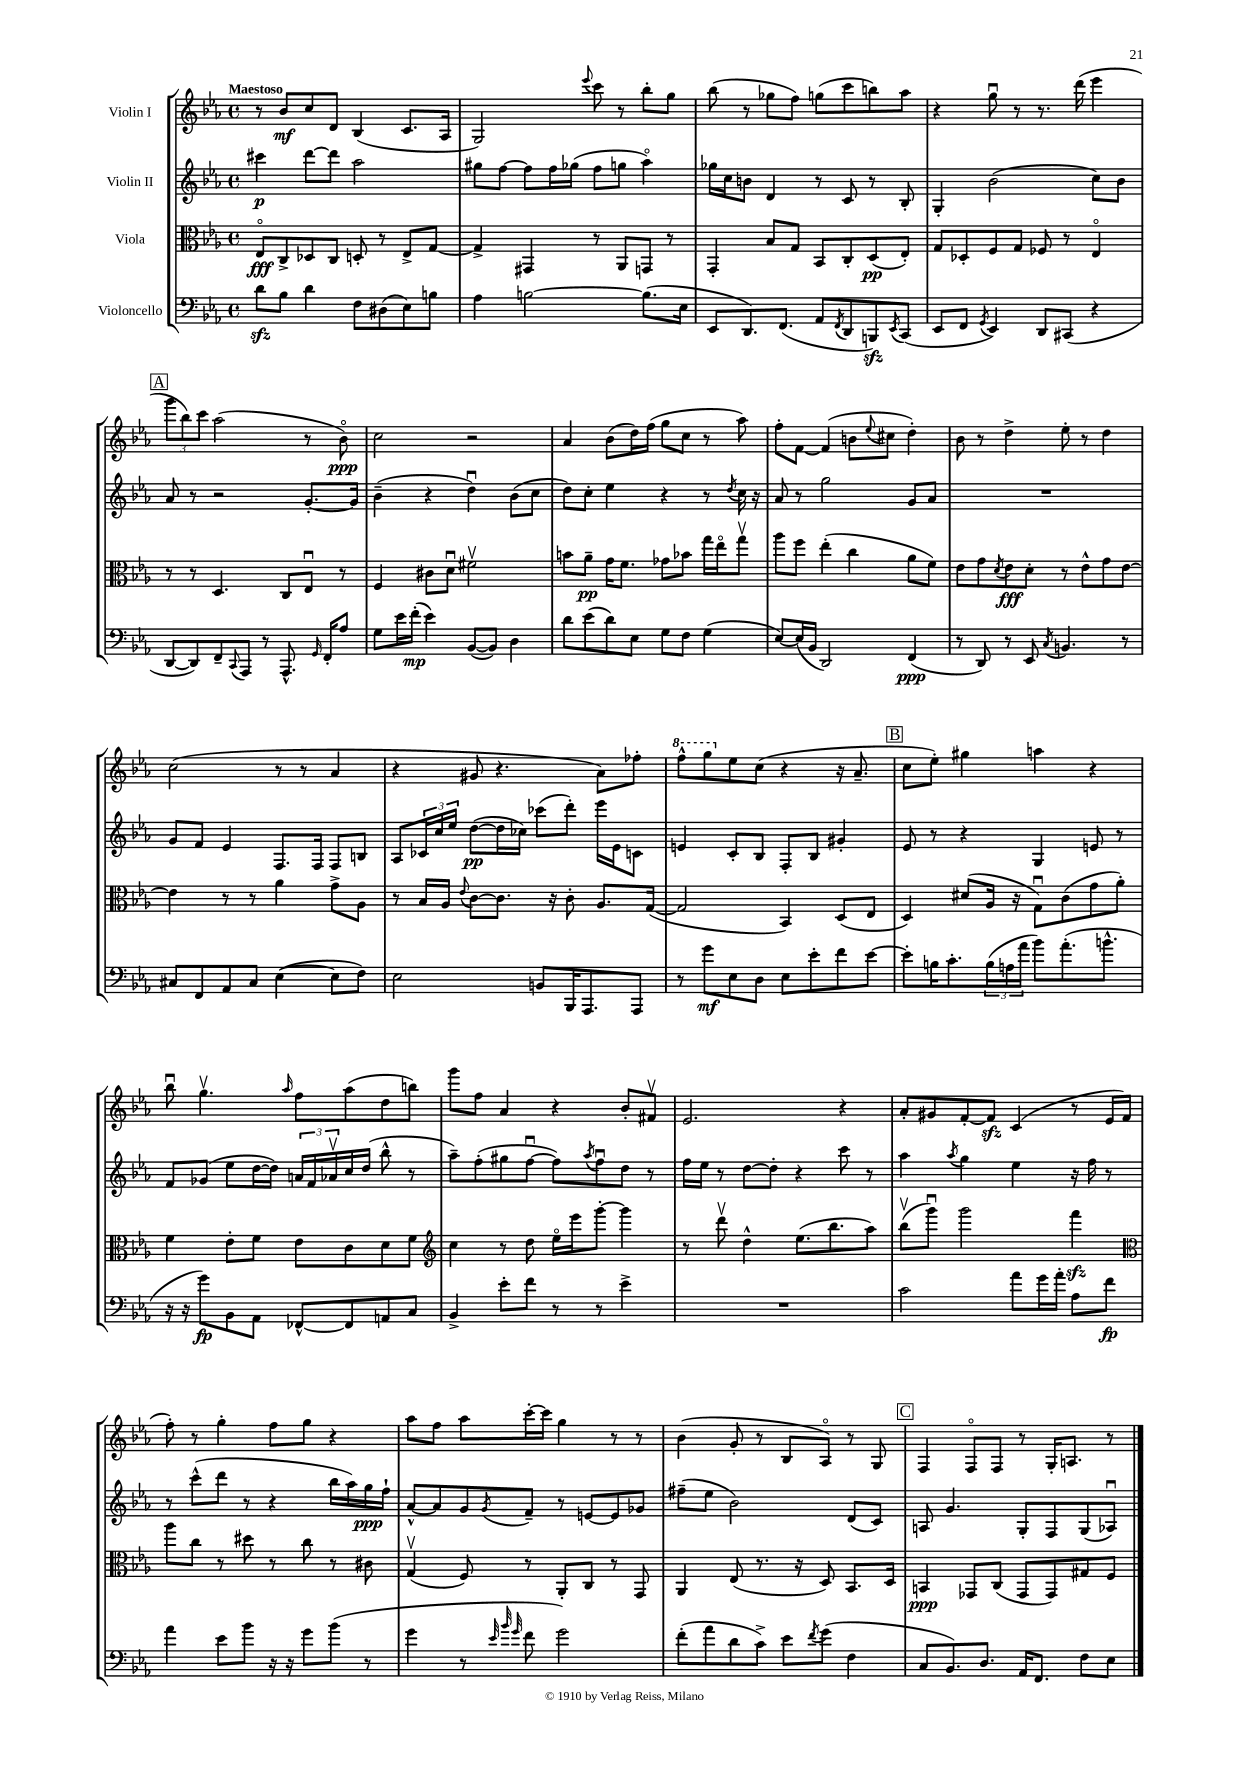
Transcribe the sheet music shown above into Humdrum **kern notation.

**kern	**dynam	**kern	**dynam	**kern	**dynam	**kern	**dynam
*part4	*part4	*part3	*part3	*part2	*part2	*part1	*part1
*staff4	*staff4	*staff3	*staff3	*staff2	*staff2	*staff1	*staff1
*I"Violoncello	*	*I"Viola	*	*I"Violin II	*	*I"Violin I	*
*clefF4	*	*clefC3	*	*clefG2	*	*clefG2	*
*k[b-e-a-]	*	*k[b-e-a-]	*	*k[b-e-a-]	*	*k[b-e-a-]	*
*M4/4	*	*M4/4	*	*M4/4	*	*M4/4	*
*met(c)	*	*met(c)	*	*met(c)	*	*met(c)	*
=1	=1	=1	=1	=1	=1	=1	=1
!	!	!	!	!	!	!LO:TX:a:B:t=Maestoso	!
8dzz\L	.	8E-/L	fff	4ccc#X\	p	8r	.
8B-\J	.	8C^/	.	.	.	8b-/L	mf
4d\	.	8D-X/	.	[8ddd\L	.	8cc/	.
.	.	8C/J	.	8ddd\J]	.	8d/J	.
8F\L	.	8Dn'/	.	2aa-\	.	(4B-/	.
(8D#X\	.	8r	.	.	.	.	.
8E-\)	.	8E-^/L	.	.	.	8.c/L	.
8Bn\J	.	[8G/J	.	.	.	.	.
.	.	.	.	.	.	16A-/Jk	.
=2	=2	=2	=2	=2	=2	=2	=2
4A-\	.	4G^/]	.	8gg#X\L	.	2G/)	.
.	.	.	.	[8ff\J	.	.	.
[2Bn\	.	4GG#X/	.	8ff\L]	.	.	.
.	.	.	.	16ff\L	.	.	.
.	.	.	.	(16gg-X\JJ	.	.	.
.	.	.	.	.	.	8qqeee-/	.
.	.	8r	.	8ff\L	.	8ccc\	.
.	.	8AA-/L	.	8ggn\J	.	8r	.
(8.B\L]	.	8GGn/J	.	4aa-\)	.	8bb-'\L	.
.	.	8r	.	.	.	8gg\J	.
16E-\Jk	.	.	.	.	.	.	.
=3	=3	=3	=3	=3	=3	=3	=3
8EE-/L	.	4GG'/	.	16gg-X\LL	.	(8bb-\	.
.	.	.	.	16cc\J	.	.	.
8.DD/)	.	.	.	8bn\J	.	8r	.
.	.	8B-/L	.	4d/	.	8gg-X\L	.
(8.FF/J	.	.	.	.	.	.	.
.	.	8G/J	.	.	.	8ff\J)	.
8AA-/L	.	8BB-/L	.	8r	.	(8ggn\L	.
8qFF/	.	.	.	.	.	.	.
8DD/	.	8C'/	.	8c/	.	8ccc\	.
8BBBnzz/)	.	(8D/	pp	8r	.	8bbn\)	.
8qEE-/	.	.	.	.	.	.	.
(8CC/J	.	8E-'/J)	.	8B-'/	.	8aa-\J	.
=4	=4	=4	=4	=4	=4	=4	=4
8EE-/L	.	8G/L	.	4G'/	.	4r	.
8FF/J	.	8D-X'/	.	.	.	.	.
8qGG/	.	.	.	.	.	.	.
4EE-/)	.	8F/	.	(2b-\	.	8ggu\	.
.	.	8G/J	.	.	.	8r	.
8DD/L	.	8F-X/	.	.	.	8.r	.
(8CC#X/J	.	8r	.	.	.	.	.
.	.	.	.	.	.	(16ddd\	.
4r	.	4E-/	.	8cc\L)	.	4eee-\	.
.	.	.	.	8b-\J	.	.	.
!!LO:LB:g=z
!!LO:REH:place=s1:t=A
=5	=5	=5	=5	=5	=5	=5	=5
[8DD/L	.	8r	.	8a-/	.	12ggg\L	.
.	.	.	.	.	.	12bb-\)	.
8DD/])	.	8r	.	8r	.	.	.
.	.	.	.	.	.	12ccc\J	.
8FF~/	.	4.D/	.	2r	.	(2aa-\	.
8qqCC/	.	.	.	.	.	.	.
8AAA-/J	.	.	.	.	.	.	.
8r	.	.	.	.	.	.	.
8.AAA-^^/	.	8C/L	.	.	.	.	.
.	.	8E-u/J	.	[8.g'/L	.	8r	.
16qqGG/	.	.	.	.	.	.	.
16FF'/KL	.	.	.	.	.	.	.
8A-/J	.	8r	.	.	.	8b-\)	ppp
.	.	.	.	16g/Jk]	.	.	.
=6	=6	=6	=6	=6	=6	=6	=6
8G\L	.	4F/	.	(4b-~\	.	2cc\	.
16e-\L	.	.	.	.	.	.	.
(16f'\JJ	mp	.	.	.	.	.	.
4e-\)	.	8c#X\L	.	4r	.	.	.
.	.	8du\J	.	.	.	.	.
([8BB-/L	.	2f#Xv\	.	4ddu\)	.	2r	.
8BB-/J])	.	.	.	.	.	.	.
4D\	.	.	.	(8b-\L	.	.	.
.	.	.	.	8cc\J	.	.	.
=7	=7	=7	=7	=7	=7	=7	=7
8d\L	.	8bn\L	.	8dd\L)	.	4a-/	.
(8e-\	.	8a-~\J	pp	8cc'\J	.	.	.
8d\)	.	16g\KL	.	4ee-\	.	(8b-\L	.
.	.	8.f\J	.	.	.	.	.
8E-\J	.	.	.	.	.	16dd\L)	.
.	.	.	.	.	.	(16ff\JJ	.
8G\L	.	8g-X\L	.	4r	.	8gg\L	.
8F\J	.	8b-X\J	.	.	.	8cc\J	.
(4G\	.	16gg\LL	.	8r	.	8r	.
.	.	16ee-\J	.	.	.	.	.
.	.	.	.	8qdd/	.	.	.
.	.	8ggv\J	.	16cc\	.	8aa-\)	.
.	.	.	.	16r	.	.	.
=8	=8	=8	=8	=8	=8	=8	=8
[8E-/L)	.	8aa-\L	.	8a-/	.	8ff'\L	.
(16E-/L]	.	8ff\J	.	8r	.	[8f\J	.
16BB-/JJ	.	.	.	.	.	.	.
2DD/)	.	(4ee-'\	.	2gg\	.	(4f/]	.
.	.	4cc\	.	.	.	8bn\L	.
.	.	.	.	.	.	8qqee-/	.
.	.	.	.	.	.	8cc#X\J	.
(4FF/	ppp	8a-\L	.	8g/L	.	4dd'\)	.
.	.	8f\J)	.	8a-/J	.	.	.
=9	=9	=9	=9	=9	=9	=9	=9
8r	.	8e-\L	.	1r	.	8b-\	.
8DD/)	.	8g\	.	.	.	8r	.
.	.	8qd/	.	.	.	.	.
8r	.	8e-\	fff	.	.	4dd^\	.
8EE-/	.	8d'\J	.	.	.	.	.
8qC/	.	.	.	.	.	.	.
4.BBn/	.	8r	.	.	.	8ee-'\	.
.	.	8e-^^\L	.	.	.	8r	.
.	.	8g\	.	.	.	4dd\	.
8r	.	[8e-\J	.	.	.	.	.
!!LO:LB:g=z
=10	=10	=10	=10	=10	=10	=10	=10
8C#X/L	.	4e-\]	.	8g/L	.	(2cc\	.
8FF/	.	.	.	8f/J	.	.	.
8AA-/	.	8r	.	4e-/	.	.	.
8C#/J	.	8r	.	.	.	.	.
([4E-\	.	4a-\	.	8.F/L	.	8r	.
.	.	.	.	.	.	8r	.
.	.	.	.	16F/Jk	.	.	.
8E-\L]	.	8g^\L	.	8F/L	.	4a-/	.
8F\J)	.	8A-\J	.	8Bn/J	.	.	.
=11	=11	=11	=11	=11	=11	=11	=11
2E-\	.	8r	.	8A-/L	.	4r	.
.	.	16B-/LL	.	24c-X/L	.	.	.
.	.	.	.	24cc/	.	.	.
.	.	16A-/JJ	.	.	.	.	.
.	.	.	.	24ee-/JJ	.	.	.
.	.	8qqe-/	.	.	.	.	.
.	.	[8c\L	.	([8dd\L	pp	8g#X/	.
.	.	8.c\J]	.	16dd\L]	.	4.r	.
.	.	.	.	16cc-X\JJ)	.	.	.
8BBn/L	.	.	.	(8ccc-X\L	.	.	.
.	.	16r	.	.	.	.	.
16BBB-/K	.	8c'\	.	8ddd'\J)	.	.	.
8.AAA-/	.	.	.	.	.	.	.
.	.	8.A-/L	.	16eee-\LL	.	8a-\L)	.
.	.	.	.	16e-\J	.	.	.
8AAA-/J	.	.	.	8cn\J	.	8ff-X'\J	.
.	.	([16G/Jk	.	.	.	.	.
=12	=12	=12	=12	=12	=12	=12	=12
*	*	*	*	*	*	*8va	*
8r	.	2G/]	.	4en/	.	8fff^^\L	.
8g\L	mf	.	.	.	.	8ggg\	.
*	*	*	*	*	*	*X8va	*
8E-\	.	.	.	8c'/L	.	8ee-\	.
8D\J	.	.	.	8B-/J	.	(8cc\J	.
8E-\L	.	4BB-/)	.	8F'/L	.	4r	.
8e-'\	.	.	.	8B-/J	.	.	.
8f\	.	(8D/L	.	4g#X'/	.	16r	.
.	.	.	.	.	.	8.a-~/	.
[8e-\J	.	8E-/J	.	.	.	.	.
!!LO:REH:place=s1:t=B
=13	=13	=13	=13	=13	=13	=13	=13
8e-'\L]	.	4D/)	.	8e-/	.	8cc\L	.
16Bn\K	.	.	.	8r	.	8ee-'\J)	.
8.c'\	.	.	.	.	.	.	.
.	.	(8d#X/L	.	4r	.	4gg#X\	.
(24B\L	.	16A-/Jk	.	.	.	.	.
24An\	.	.	.	.	.	.	.
.	.	16r	.	.	.	.	.
24a-\JJ	.	.	.	.	.	.	.
8b-\L)	.	8Gu\L)	.	4G/	.	4aan\	.
(8.a-'\	.	(8c\	.	.	.	.	.
.	.	8g\	.	8en/	.	4r	.
8.bn^^\J	.	.	.	.	.	.	.
.	.	8a-'\J)	.	8r	.	.	.
!!LO:LB:g=z
=14	=14	=14	=14	=14	=14	=14	=14
16r	.	4f\	.	8f/L	.	8bb-u\	.
16r	.	.	.	.	.	.	.
8g\L)	fp	.	.	(8g-X/J	.	4.ggv\	.
8BB-\	.	8e-'\L	.	8ee-\L	.	.	.
8AA-\J	.	8f\J	.	[16dd\L	.	.	.
.	.	.	.	16dd\JJ])	.	.	.
.	.	.	.	.	.	16qqaa-/	.
[8FF-X^^/L	.	8e-\L	.	24an/LL	.	8ff\L	.
.	.	.	.	24f/	.	.	.
.	.	.	.	24a-Xv/	.	.	.
8FF-/]	.	8c\	.	16cc/	.	(8aa-\	.
.	.	.	.	(16dd/JJ	.	.	.
8AAn/	.	8d\	.	8bb-^^\	.	8dd\	.
8C/J	.	8f\J	.	8r	.	8bbn\J)	.
=15	=15	=15	=15	=15	=15	=15	=15
*	*	*clefG2	*	*	*	*	*
4BB-^/	.	4cc\	.	8aa-~\L)	.	8ggg\L	.
.	.	.	.	(8ff'\	.	8ff\J	.
8e-'\L	.	8r	.	8gg#X\	.	4a-/	.
8f\J	.	8dd\	.	[8ffu\J	.	.	.
8r	.	16ee-\LL	.	8ff\L])	.	4r	.
.	.	16eee-\J	.	.	.	.	.
.	.	.	.	8qaa-/	.	.	.
8r	.	[8ggg'\J	.	8ffu\	.	.	.
4e-^\	.	4ggg\]	.	8dd\J	.	8b-'/L	.
.	.	.	.	8r	.	8f#Xv/J	.
=16	=16	=16	=16	=16	=16	=16	=16
1r	.	8r	.	16ff\LL	.	2.e-/	.
.	.	.	.	16ee-\JJ	.	.	.
.	.	8dddv\	.	8r	.	.	.
.	.	4dd^^\	.	[8dd\L	.	.	.
.	.	.	.	8dd'\J]	.	.	.
.	.	(8.ee-\L	.	4r	.	.	.
.	.	8.bb-\	.	.	.	.	.
.	.	.	.	8ccc\	.	4r	.
.	.	8aa-\J)	.	8r	.	.	.
=17	=17	=17	=17	=17	=17	=17	=17
2c\	.	(8bb-v\L	.	4aa-\	.	8a-'/L	.
.	.	8gggu\J)	.	.	.	8g#X/	.
.	.	.	.	8qaa-/	.	.	.
.	.	2ggg\	.	4gg\	.	[8f'/	.
.	.	.	.	.	.	8fzz/J]	.
8a-\L	.	.	.	4ee-\	.	(4c/	.
16g\L	.	.	.	.	.	.	.
16a-'\JJ	.	.	.	.	.	.	.
8A-\L	.	4fffzz\	.	16r	.	8r	.
.	.	.	.	16ff\	.	.	.
8f\J	fp	.	.	8r	.	16e-/LL	.
.	.	.	.	.	.	16f/JJ	.
!!LO:LB:g=z
=18	=18	=18	=18	=18	=18	=18	=18
*	*	*clefC3	*	*	*	*	*
4a-\	.	8aa-\L	.	8r	.	8ff'\)	.
.	.	8cc\J	.	(8ccc^^\L	.	8r	.
8e-\L	.	8r	.	8ddd\J	.	4gg'\	.
8b-\J	.	8dd#X\	.	8r	.	.	.
16r	.	8r	.	4r	.	8ff\L	.
16r	.	.	.	.	.	.	.
8g\L	.	8cc\	.	.	.	8gg\J	.
(8b-\J	.	8r	.	16bb-\LL	.	4r	.
.	.	.	.	16aa-\)	.	.	.
8r	.	8c#X\	.	16gg\	ppp	.	.
.	.	.	.	16ff`\JJ	.	.	.
=19	=19	=19	=19	=19	=19	=19	=19
4g\	.	(4Gv/	.	[8a-^^/L	.	8aa-\L	.
.	.	.	.	8a-/]	.	8ff\J	.
8r	.	8F/)	.	8g/	.	8aa-\L	.
32qqe-/	.	.	.	.	.	.	.
32qqb-/	.	.	.	.	.	.	.
32qqg/	.	.	.	8qg/	.	.	.
8f\	.	8r	.	8f~/J	.	[16ccc'\L	.
.	.	.	.	.	.	16ccc\JJ]	.
2g\)	.	8AA-'/L	.	8r	.	4gg\	.
.	.	8C/J	.	[8en/L	.	.	.
.	.	8r	.	8e/]	.	8r	.
.	.	8GG/	.	8g-X/J	.	8r	.
=20	=20	=20	=20	=20	=20	=20	=20
(8f'\L	.	4AA-/	.	(8ff#X~\L	.	(4b-\	.
8a-\	.	.	.	8ee-\J	.	.	.
8d\	.	(8E-/	.	2b-\)	.	8g'/	.
8c^\J)	.	8.r	.	.	.	8r	.
8e-\L	.	.	.	.	.	8B-/L	.
.	.	16r	.	.	.	.	.
8qf/	.	.	.	.	.	.	.
(8g\J	.	8D/)	.	.	.	8A-/J)	.
4F\	.	8.BB-/L	.	(8d/L	.	8r	.
.	.	.	.	8c/J)	.	8G/	.
.	.	16D/Jk	.	.	.	.	.
!!LO:REH:place=s1:t=C
=21	=21	=21	=21	=21	=21	=21	=21
8C/L	.	4BBn/	ppp	8An/	.	4F/	.
8.BB-/)	.	.	.	4.g/	.	.	.
.	.	8GG-X/L	.	.	.	8F/L	.
8.D/J	.	.	.	.	.	.	.
.	.	(8C/J	.	.	.	8F/J	.
16AA-/KL	.	8GG-/L	.	8G'/L	.	8r	.
8.FF/J	.	.	.	.	.	.	.
.	.	8GG-/)	.	8F/	.	16G'/KL	.
.	.	.	.	.	.	8.An/J	.
8F\L	.	8G#X/	.	(8G/	.	.	.
8E-\J	.	8F/J	.	8A-Xu/J)	.	8r	.
==	==	==	==	==	==	==	==
*-	*-	*-	*-	*-	*-	*-	*-
